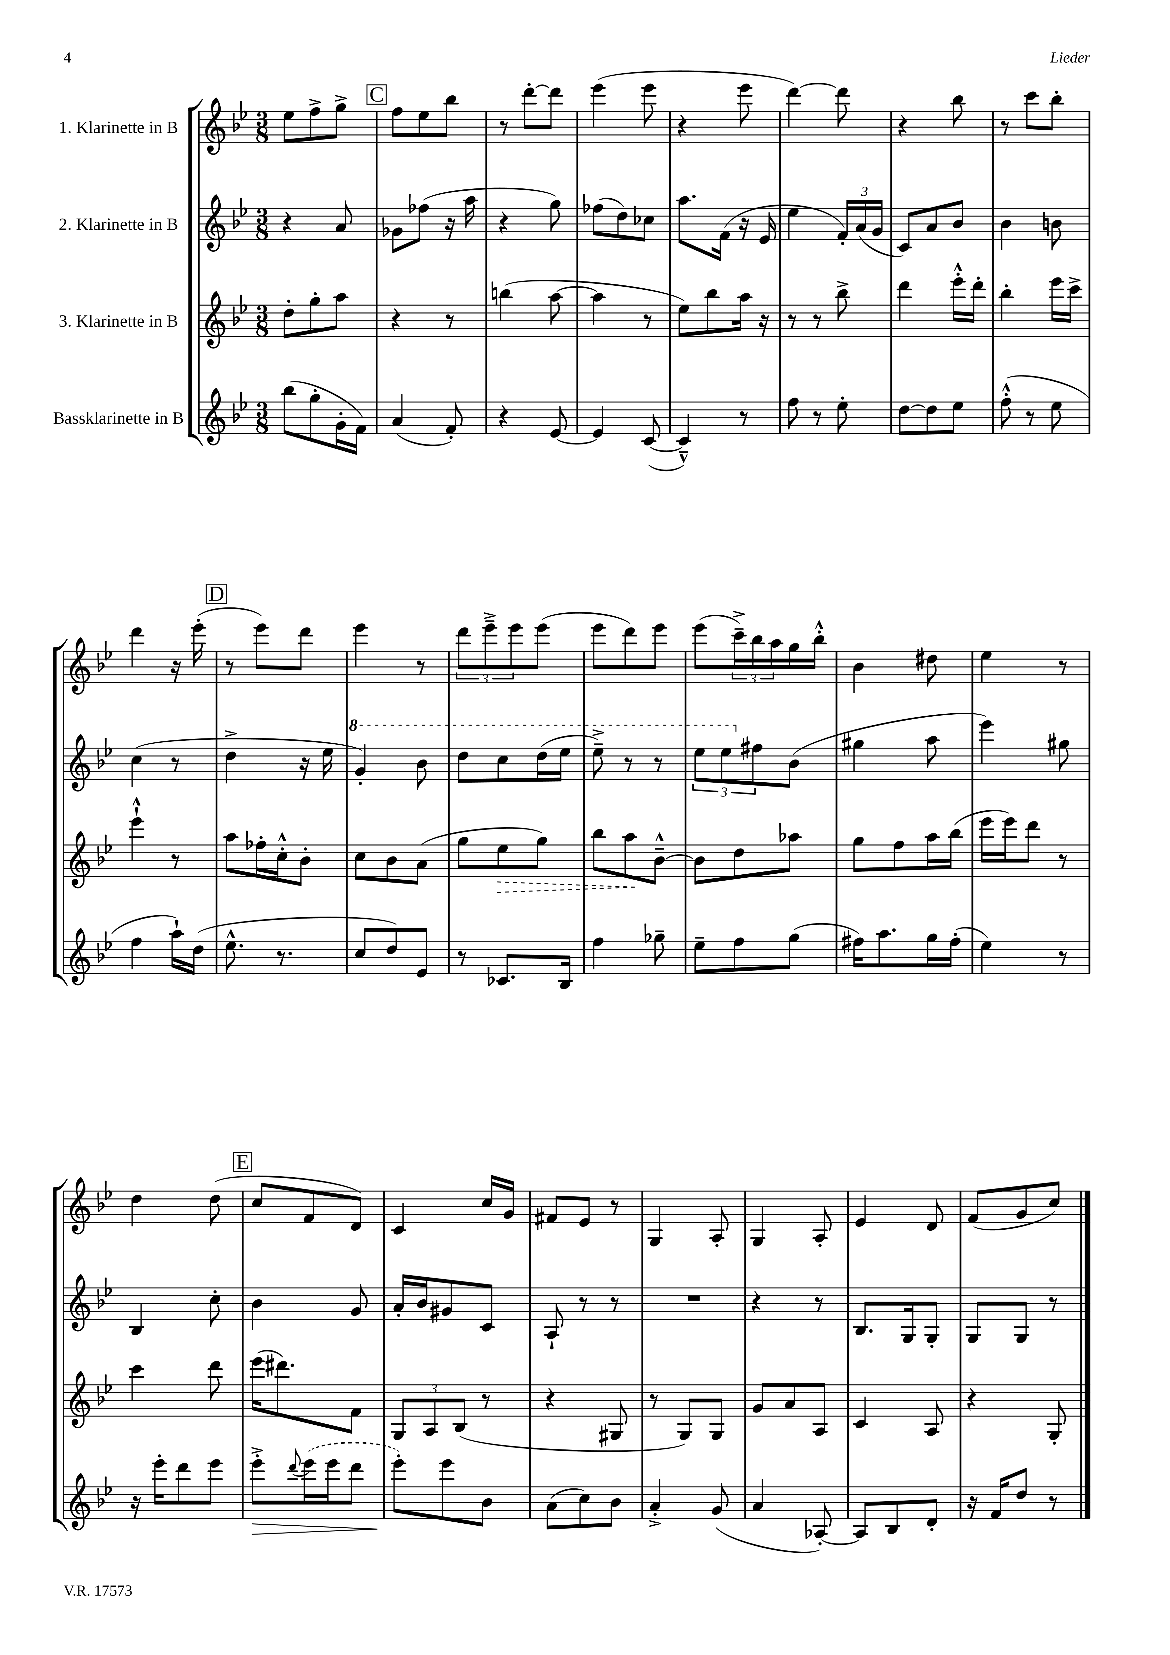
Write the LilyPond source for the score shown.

<<
\new StaffGroup <<
\new Staff = "s0" \with { instrumentName = "1. Klarinette in B" } {
    \clef treble \key bes \major \numericTimeSignature \time 3/8
    ees''8 f''8-> g''8-> |
    \mark \markup { \box "C" } f''8 ees''8 bes''8 |
    r8 d'''8~-. d'''8 |
    ees'''4( ees'''8 |
    r4 ees'''8 |
    d'''4~) d'''8 |
    r4 bes''8 |
    r8 c'''8 bes''8-. |
    d'''4 r16 ees'''16-.( |
    \mark \markup { \box "D" } r8 ees'''8) d'''8 |
    ees'''4 r8 |
    \tuplet 3/2 { d'''8 ees'''8---> ees'''8 } ees'''8( |
    ees'''8 d'''8) ees'''8 |
    ees'''8( \tuplet 3/2 { c'''16--->) bes''16 a''16 } g''16 bes''16-.-^ |
    bes'4 dis''8 |
    ees''4 r8 |
    d''4 d''8( |
    \mark \markup { \box "E" } c''8 f'8 d'8) |
    c'4 c''16 g'16 |
    fis'8 ees'8 r8 |
    g4 a8-. |
    g4 a8-. |
    ees'4 d'8 |
    f'8( g'8 c''8) \bar "|." |
}
\new Staff = "s1" \with { instrumentName = "2. Klarinette in B" } {
    \clef treble \key bes \major \numericTimeSignature \time 3/8
    r4 a'8 |
    \mark \markup { \box "C" } ges'8 fes''8( r16 a''16 |
    r4 g''8) |
    fes''8( d''8) ces''8 |
    a''8. f'16( r16 ees'16 |
    ees''4 \tuplet 3/2 { f'16-.) a'16( g'16 } |
    c'8) a'8 bes'8 |
    bes'4 b'8 |
    c''4( r8 |
    \mark \markup { \box "D" } d''4-> r16 ees''16 |
    \ottava #1 g''4-.) bes''8 |
    d'''8 c'''8 d'''16( ees'''16 |
    ees'''8--->) r8 r8 |
    \tuplet 3/2 { ees'''8 ees'''8 \ottava #0 fis''8 } bes'8( |
    gis''4 a''8 |
    ees'''4) gis''8 |
    bes4 c''8-. |
    \mark \markup { \box "E" } bes'4 g'8 |
    a'16-. bes'16 gis'8 c'8 |
    a8-! r8 r8 |
    R4. |
    r4 r8 |
    bes8. g16 g8-. |
    g8 g8 r8 \bar "|." |
}
\new Staff = "s2" \with { instrumentName = "3. Klarinette in B" } {
    \clef treble \key bes \major \numericTimeSignature \time 3/8
    d''8-. g''8-. a''8 |
    \mark \markup { \box "C" } r4 r8 |
    b''4( a''8~ |
    a''4 r8 |
    ees''8) bes''8 a''16 r16 |
    r8 r8 bes''8-> |
    d'''4 ees'''16-.-^ d'''16-. |
    bes''4-. ees'''16 c'''16-> |
    ees'''4-!-^ r8 |
    \mark \markup { \box "D" } a''8 fes''16-. c''16-.-^ bes'8-. |
    c''8 bes'8 a'8( |
    g''8 \once \override Hairpin.style = #'dashed-line ees''8\> g''8) |
    bes''8 a''8\! bes'8~---^ |
    bes'8 d''8 aes''8 |
    g''8 f''8 a''16 bes''16( |
    ees'''16 ees'''16) d'''8 r8 |
    c'''4 d'''8 |
    \mark \markup { \box "E" } ees'''16( dis'''8.) f'8 |
    \tuplet 3/2 { g8 a8 bes8( } r8 |
    r4 gis8 |
    r8 g8) g8 |
    g'8 a'8 a8 |
    c'4 a8 |
    r4 g8-. \bar "|." |
}
\new Staff = "s3" \with { instrumentName = "Bassklarinette in B" } {
    \clef treble \key bes \major \numericTimeSignature \time 3/8
    bes''8( g''8-. g'16-. f'16) |
    \mark \markup { \box "C" } a'4( f'8-.) |
    r4 ees'8~ |
    ees'4 c'8~( |
    c'4---^) r8 |
    f''8 r8 ees''8-. |
    d''8~ d''8 ees''8 |
    f''8-.-^( r8 ees''8 |
    f''4 a''16-!) d''16( |
    \mark \markup { \box "D" } ees''8.-^ r8. |
    c''8 d''8) ees'8 |
    r8 ces'8. bes16 |
    f''4 ges''8-- |
    ees''8-- f''8 g''8( |
    fis''16) a''8. g''16 fis''16-.( |
    ees''4) r8 |
    r16 ees'''16-. d'''8 ees'''8 |
    \mark \markup { \box "E" } ees'''8-.->\> \appoggiatura { d'''8 } \once \slurDashed ees'''16( ees'''16 d'''8 |
    ees'''8-.\!) ees'''8 bes'8 |
    a'8( c''8) bes'8 |
    a'4-.-> g'8( |
    a'4 aes8~-.) |
    aes8 bes8 d'8-. |
    r16 f'16 d''8 r8 \bar "|." |
}
>>
>>
\layout { \context { \Score \remove "Bar_number_engraver" } }
